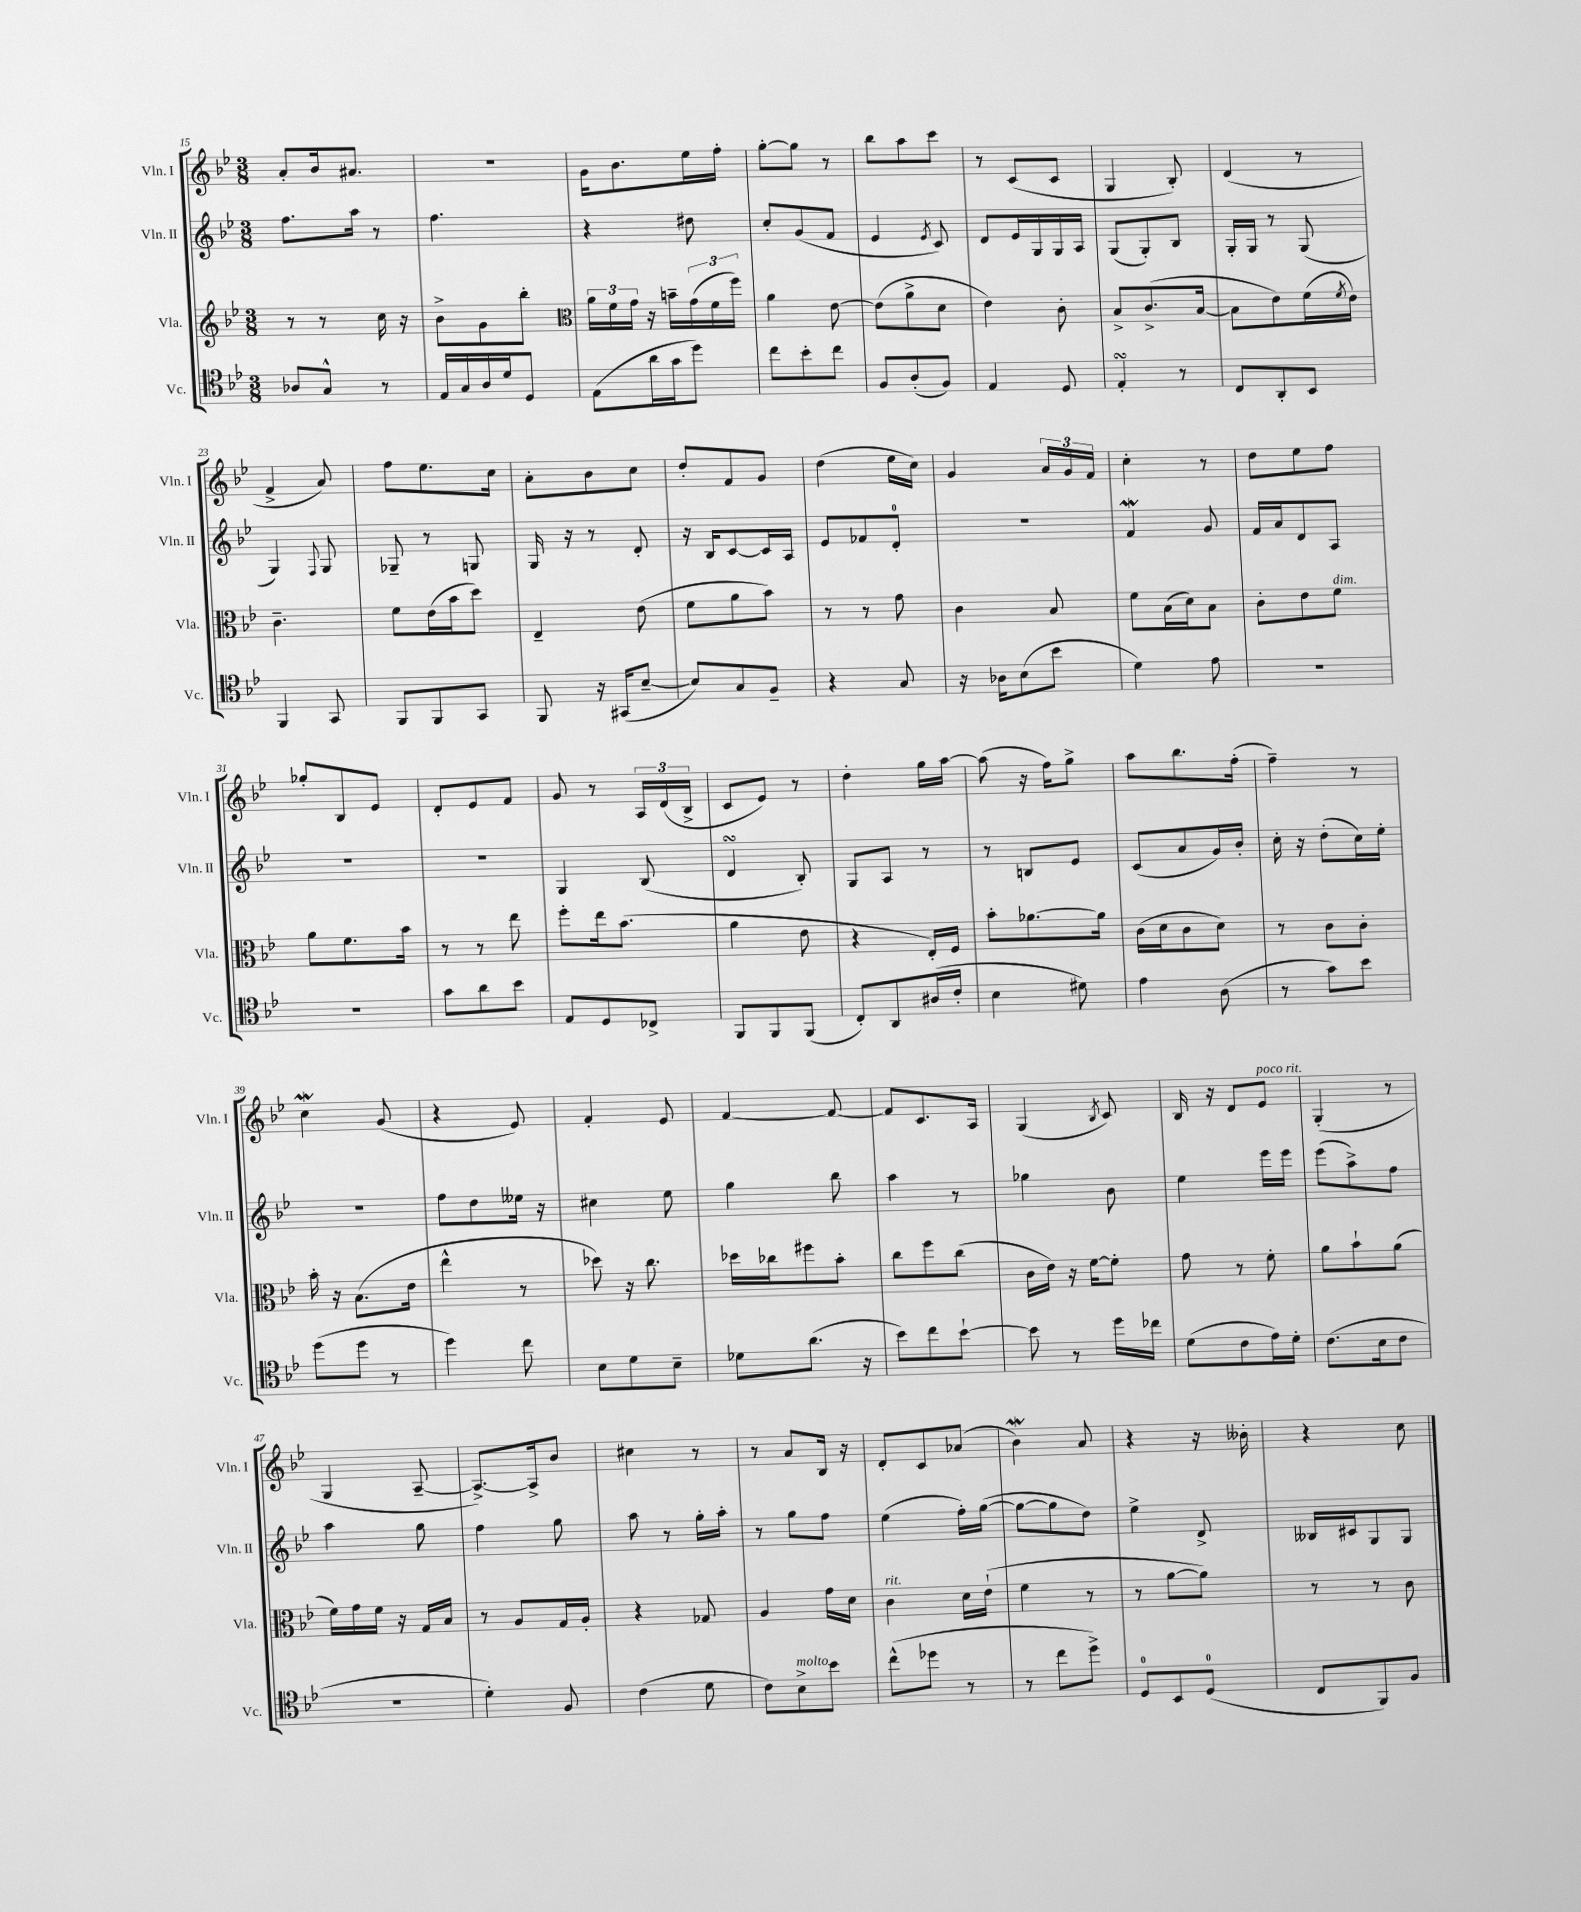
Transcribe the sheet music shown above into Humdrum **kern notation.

**kern	**kern	**kern	**kern
*part4	*part3	*part2	*part1
*staff4	*staff3	*staff2	*staff1
*I"Vc.	*I"Vla.	*I"Vln. II	*I"Vln. I
*I'Vc.	*I'Vla.	*I'Vln. II	*I'Vln. I
*clefC4	*clefG2	*clefG2	*clefG2
*k[b-e-]	*k[b-e-]	*k[b-e-]	*k[b-e-]
*M3/8	*M3/8	*M3/8	*M3/8
=15	=15	=15	=15
8A-X/L	8r	8.ff\L	8a'/L
8G^^/J	8r	.	16b-/k
.	.	16aa\Jk	8.a#X/J
8r	16cc\	8r	.
.	16r	.	.
=16	=16	=16	=16
16E-/LL	8b-^\L	4.ff\	4.r
16G/	.	.	.
16A/	8g\	.	.
16d/J	.	.	.
8D/J	8bb-'\J	.	.
=17	=17	=17	=17
*	*clefC3	*	*
(8E-\L	24a\LL	4r	16g\KL
.	24f\	.	.
.	.	.	8.b-\
.	24g\JJ	.	.
16a\L	16r	.	.
16g\J	16bn~\LL	.	.
8dd\J)	(24g\	8dd#X\	16ee-\L
.	24f\	.	.
.	.	.	16ff'\JJ
.	24ff\JJ)	.	.
=18	=18	=18	=18
8cc\L	4a\	8cc'/L	[8gg'\L
8b-'\	.	(8g/	8gg\J]
8cc\J	[8e-\	8f/J	8r
=19	=19	=19	=19
8F/L	(8e-\L]	4e-/	8bb-\L
(8A'/	8a^\	.	8aa\
.	.	8qe-/	.
8F/J)	8d\J	8c/)	8ccc\J
=20	=20	=20	=20
4E-/	4e-\)	8d/L	8r
.	.	16e-/L	(8c/L
.	.	16G/	.
8D/	8c'\	16G/	8c/J
.	.	16A/JJ	.
=21	=21	=21	=21
4E-sSSs'/	8B-^/L	(8G/L	4G/
.	(8.c^/	8G'/)	.
8r	.	8B-/J	8B-'/)
.	[16B-/Jk	.	.
=22	=22	=22	=22
8C/L	8B-\L]	16G'/LL	(4d/
.	.	16G/JJ	.
8AA'/	8e-\)	8r	.
8BB-/J	(16f\L	(8G/	8r
.	8qf/	.	.
.	16e-\JJ)	.	.
!!LO:LB:g=z
=23	=23	=23	=23
4FF/	4.c~\	4G/)	4f^/
.	.	8qqF/	.
8GG/	.	8G/	8a/)
=24	=24	=24	=24
8FF/L	8f\L	8G-X~/	8ff\L
8FF/	(16e-\L	8r	8.ee-\
.	16b-\J	.	.
8GG/J	8dd\J)	8Gn/	.
.	.	.	16cc\Jk
=25	=25	=25	=25
8FF/	4E-~/	16G/	8a'\L
.	.	16r	.
16r	.	8r	8b-\
(16GG#X/KL	.	.	.
[8B-~/J	(8e-\	8d'/	8cc\J
=26	=26	=26	=26
8B-/L])	8f\L	16r	8dd'/L
.	.	16B-/KL	.
8G/	8a\	[8c/	8f/
8F~/J	8b-\J)	16c/L]	8g/J
.	.	16A/JJ	.
=27	=27	=27	=27
4r	8r	8e-/L	(4dd\
.	8r	8f-X/	.
8G/	8g\	8d'/J	16ee-\LL
.	.	.	16cc\JJ)
=28	=28	=28	=28
16r	4c\	4.r	4g/
16A-X\KL	.	.	.
(8B-\	.	.	.
8b-\J	8B-/	.	24a/LL
.	.	.	24g/
.	.	.	24f/JJ
=29	=29	=29	=29
4d\)	8f\L	4fW/	4cc'\
.	(16B-\L	.	.
.	16d\J)	.	.
8e-\	8B-\J	8g/	8r
=30	=30	=30	=30
4.r	8c'\L	16f/LL	8dd\L
.	.	16a/J	.
.	8e-\	8d/	8ee-\
!	!LO:TX:a:i:t=dim.	!	!
.	8f\J	8A/J	8ff\J
!!LO:LB:g=z
=31	=31	=31	=31
4.r	8a\L	4.r	8gg-X'/L
.	8.f\	.	8B-/
.	.	.	8e-/J
.	16b-\Jk	.	.
=32	=32	=32	=32
8g\L	8r	4.r	8d'/L
8a\	8r	.	8e-/
8b-\J	8ee-\	.	8f/J
=33	=33	=33	=33
8E-/L	8ff'\L	4G/	8g/
8D/	16ee-\k	.	8r
.	(8.b-\J	.	.
8C-X^/J	.	(8B-/	24A/LL
.	.	.	(24d/
.	.	.	24B-^/JJ
=34	=34	=34	=34
8FF/L	4a\	4dsSsS/	8c/L
8FF/	.	.	8e-/J)
(8FF/J	8e-\	8B-'/)	8r
=35	=35	=35	=35
8C'/L)	4r	8G/L	4dd'\
8AA/	.	8A/J	.
(16A#X/L	16E-'/LL)	8r	16gg\LL
16c'/JJ	16F/JJ	.	[16aa\JJ
=36	=36	=36	=36
4B-\	8b-'\L	8r	(8aa\]
.	[8.a-X\	8Bn/L	16r
.	.	.	16ff\KL)
8d#X\)	.	8e-/J	8gg^\J
.	16a-\Jk]	.	.
=37	=37	=37	=37
4e-\	(16c\LL	(8c/L	8aa\L
.	16d\J	.	.
.	8c\	8a/	8.bb-\
(8A\	8d\J)	16g/L)	.
.	.	16b-'/JJ	(16ff'\Jk
=38	=38	=38	=38
8r	8r	16cc'\	4ff~\)
.	.	16r	.
8g\L)	8c\L	(8dd'\L	.
8b-\J	8c'\J	16cc\L)	8r
.	.	16ee-'\JJ	.
!!LO:LB:g=z
=39	=39	=39	=39
(8dd\L	16b-'\	4.r	4ccW\
.	16r	.	.
8dd\J	(8.B-\L	.	.
8r	.	.	(8g/
.	16e-\Jk	.	.
=40	=40	=40	=40
4dd\)	4ee-^^\	8ff\L	4r
.	.	8dd\	.
8cc\	8r	16ee--X\Jk	8e-/)
.	.	16r	.
=41	=41	=41	=41
8B-\L	8dd-X\)	4cc#X\	4f'/
8d\	16r	.	.
.	8.cc\	.	.
8B-~\J	.	8ee-\	8e-/
=42	=42	=42	=42
8d-X\L	16dd-X\LL	4gg\	[4f/
.	16cc-X\J	.	.
(8.a\J	8ff#X\	.	.
.	8b-'\J	8bb-\	8f/_
16r	.	.	.
=43	=43	=43	=43
8b-\L)	8cc\L	4aa\	8f/L]
8cc\	8ff\	.	8.c/
[8b-`\J	(8cc\J	8r	.
.	.	.	16A/Jk
=44	=44	=44	=44
8b-\]	16c\LL	4gg-X\	(4G/
.	16e-\JJ)	.	.
8r	16r	.	.
.	[16f\KL	.	.
.	.	.	8qB-/
16dd\LL	8f'\J]	8b-\	8c/)
16cc-X\JJ	.	.	.
=45	=45	=45	=45
(8d\L	8g\	4ee-\	16B-/
.	.	.	16r
8c\	8r	.	8d/L
!	!	!	!LO:TX:a:i:t=poco rit.
16e-\L)	8f'\	16eee-\LL	8e-/J
16d'\JJ	.	16eee-\JJ	.
=46	=46	=46	=46
(8.c\L	8a\L	(8eee-\L	(4G'/
.	8b-`\	8aa^\)	.
16B-\k	.	.	.
8c\J	(8a\J	8ff\J	8r
!!LO:LB:g=z
=47	=47	=47	=47
4.r	16f\LL)	4aa\	4G/
.	16g\	.	.
.	16f\JJ	.	.
.	16r	.	.
.	16G/LL	8gg\	[8A~/
.	16B-/JJ	.	.
=48	=48	=48	=48
4d'\)	8r	4ff\	8.A^/L_)
.	8A/L	.	.
.	.	.	16A^/k]
8F/	16G/L	8gg\	8b-/J
.	16A'/JJ	.	.
=49	=49	=49	=49
(4c\	4r	8aa\	4cc#X\
.	.	8r	.
8d\	8G-X/	16gg'\LL	8r
.	.	16aa'\JJ	.
=50	=50	=50	=50
8c\L)	4A/	8r	8r
!LO:TX:a:i:t=molto	!	!	!
8B-^\	.	8gg\L	8a/L
8b-\J	16g\LL	8ff\J	16B-/Jk
.	16d\JJ	.	16r
=51	=51	=51	=51
!	!LO:TX:a:i:t=rit.	!	!
(8cc^^\L	4c\	(4ee-\	8d'/L
8dd-X\J	.	.	8c/
8r	16d\LL	16ff'\LL)	(8a-X/J
.	(16e-`\JJ	([16gg\JJ	.
=52	=52	=52	=52
8r	4f\	8gg\L_	4b-w\)
8cc\L	.	8gg\]	.
8dd^\J)	8r	8dd\J)	8a/
=53	=53	=53	=53
8D/L	8r	4ee-^\	4r
8BB-/	[8a\L	.	.
(8D/J	8a\J])	8d^/	16r
.	.	.	16b--X'\
=54	=54	=54	=54
8C/L	8r	16B--X/LL	4r
.	.	16c#X/J	.
8FF/)	8r	8G/	.
8F/J	8c\	8G/J	8cc\
==	==	==	==
*-	*-	*-	*-
